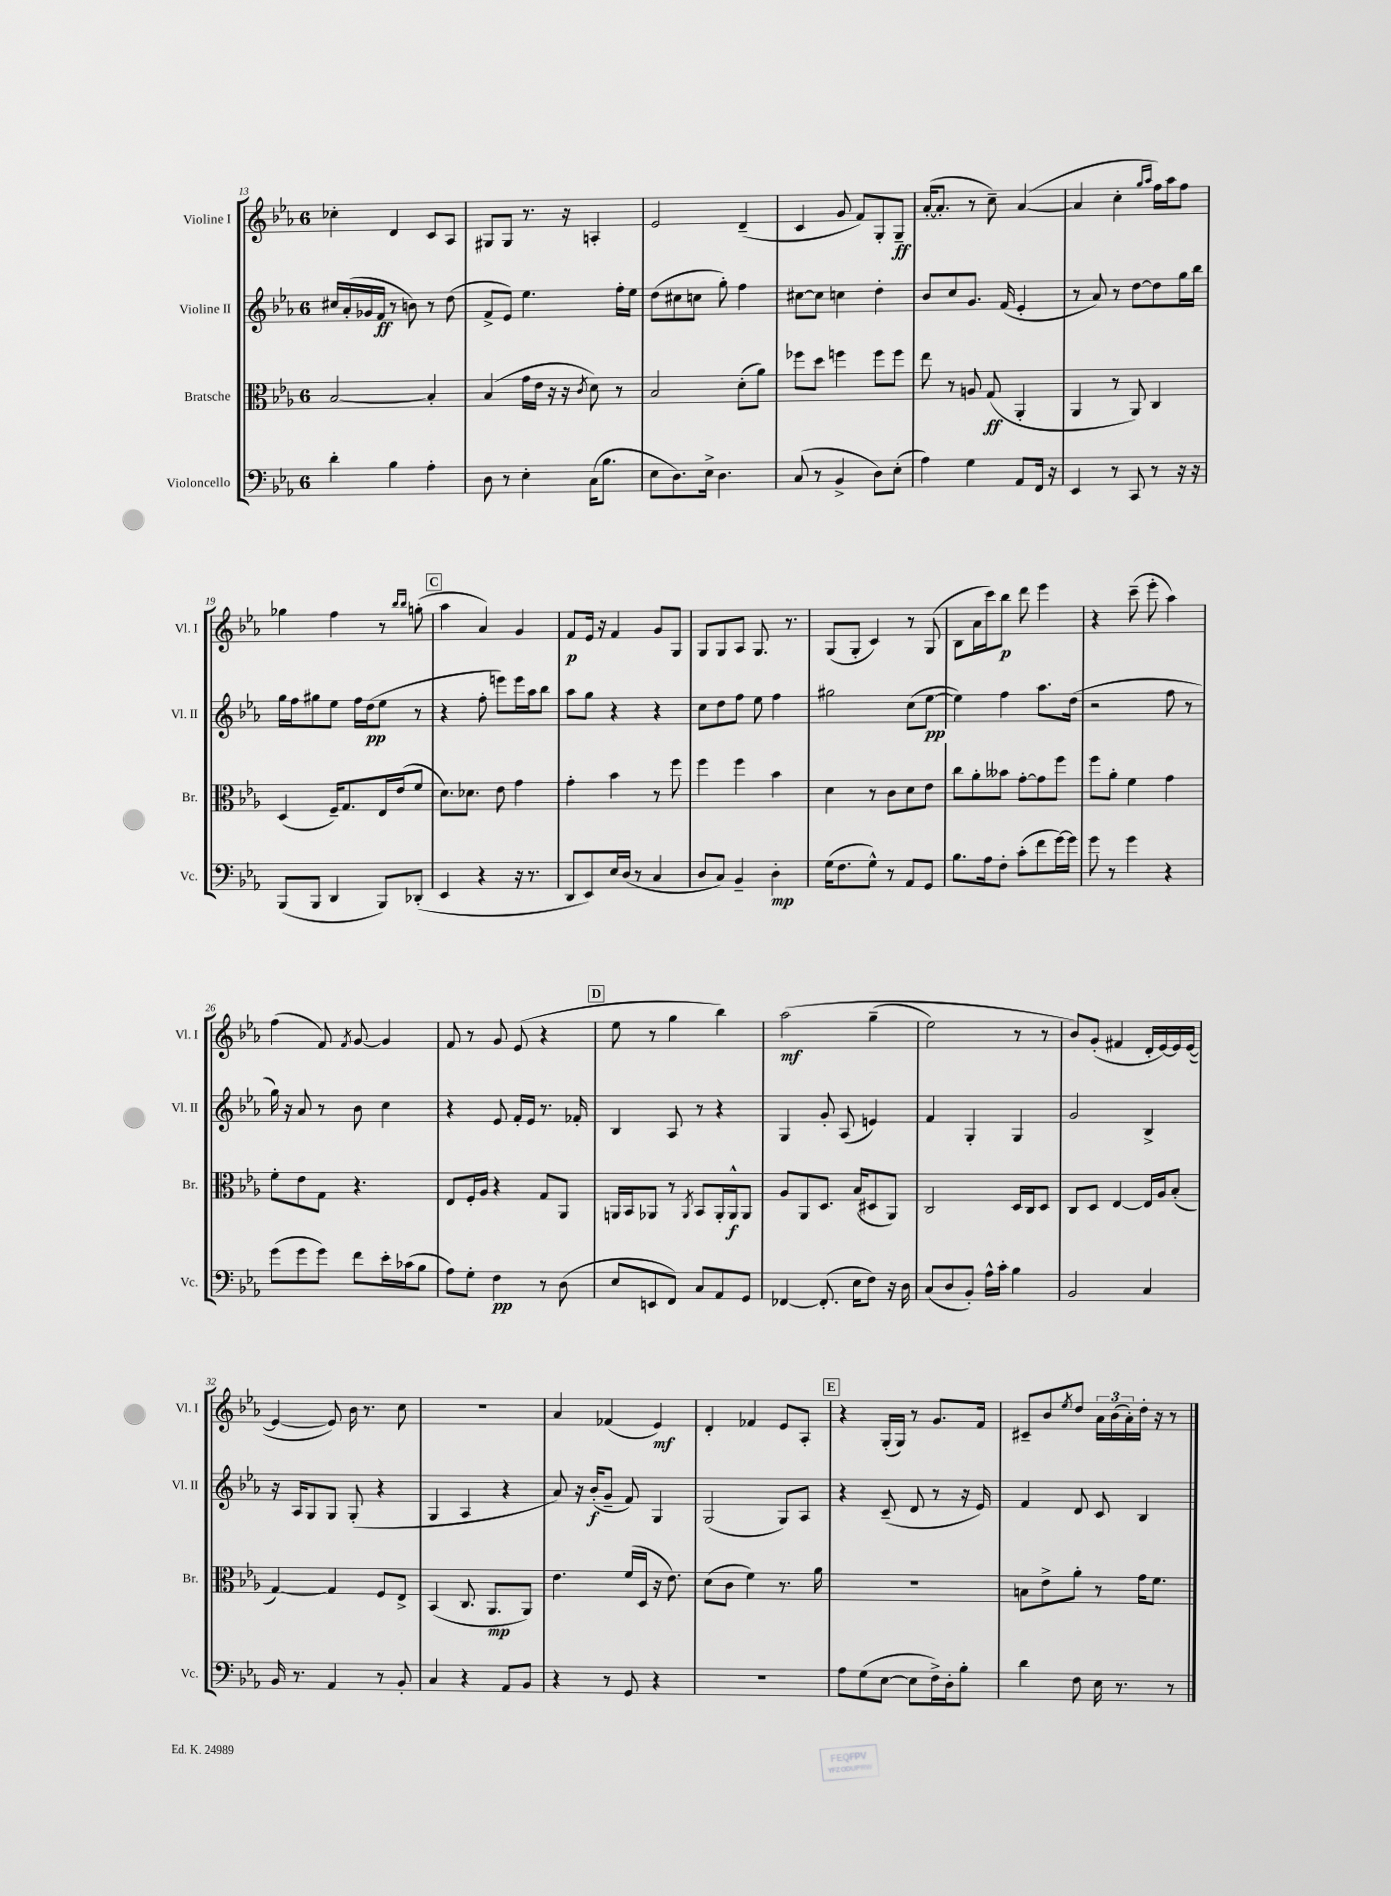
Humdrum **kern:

**kern	**dynam	**kern	**dynam	**kern	**dynam	**kern	**dynam
*part4	*part4	*part3	*part3	*part2	*part2	*part1	*part1
*staff4	*staff4	*staff3	*staff3	*staff2	*staff2	*staff1	*staff1
*I"Violoncello	*	*I"Bratsche	*	*I"Violine II	*	*I"Violine I	*
*I'Vc.	*	*I'Br.	*	*I'Vl. II	*	*I'Vl. I	*
*clefF4	*	*clefC3	*	*clefG2	*	*clefG2	*
*k[b-e-a-]	*	*k[b-e-a-]	*	*k[b-e-a-]	*	*k[b-e-a-]	*
*M6/8	*	*M6/8	*	*M6/8	*	*M6/8	*
=13	=13	=13	=13	=13	=13	=13	=13
4d'\	.	[2B-/	.	16cc#X/LL	.	4cc-X'\	.
.	.	.	.	(16a-'/	.	.	.
.	.	.	.	16g-X/	.	.	.
.	.	.	.	16f/JJ	ff	.	.
4B-\	.	.	.	8r	.	4d/	.
.	.	.	.	8bn\)	.	.	.
4A-'\	.	4B-'/]	.	8r	.	8c/L	.
.	.	.	.	(8dd\	.	8A-/J	.
=14	=14	=14	=14	=14	=14	=14	=14
8D\	.	(4B-/	.	8f^/L	.	8G#X/L	.
8r	.	.	.	8e-/J)	.	8G#/J	.
4E-'\	.	16g\LL	.	4.ee-\	.	8.r	.
.	.	16e-\JJ	.	.	.	.	.
.	.	16r	.	.	.	.	.
.	.	16r	.	.	.	16r	.
.	.	8qc/	.	.	.	.	.
(16C\KL	.	8d\)	.	.	.	4An'/	.
8.B-\J	.	.	.	.	.	.	.
.	.	8r	.	16ff'\LL	.	.	.
.	.	.	.	16ee-\JJ	.	.	.
=15	=15	=15	=15	=15	=15	=15	=15
8E-\L	.	2B-/	.	(8dd\L	.	2e-/	.
8.D\)	.	.	.	8cc#X\	.	.	.
.	.	.	.	8ccn\J	.	.	.
16E-^\Jk	.	.	.	.	.	.	.
4.D\	.	.	.	8gg'\)	.	.	.
.	.	(8d'\L	.	4ff\	.	(4d~/	.
.	.	8a-\J)	.	.	.	.	.
=16	=16	=16	=16	=16	=16	=16	=16
(8C/	.	8ff-X\L	.	[8cc#X\L	.	4c/	.
8r	.	8dd\J	.	8cc#\J]	.	.	.
4BB-^/	.	4ffn\	.	4ccn\	.	8g/	.
.	.	.	.	.	.	8f/L)	.
8D\L)	.	8ff\L	.	4dd'\	.	8G'/	.
(8E-'\J	.	8ff\J	.	.	.	8G~/J	ff
=17	=17	=17	=17	=17	=17	=17	=17
4A-\)	.	8ee-\	.	8b-/L	.	([16a-'/KL	.
.	.	.	.	.	.	8.a-'/J]	.
.	.	8r	.	8cc/	.	.	.
4G\	.	8An/	.	8.g/J	.	8r	.
.	.	(8G/	ff	.	.	8cc~\)	.
.	.	.	.	(16f/	.	.	.
8AA-/L	.	4AA-'/	.	4e-'/	.	([4a-/	.
16FF/Jk	.	.	.	.	.	.	.
16r	.	.	.	.	.	.	.
=18	=18	=18	=18	=18	=18	=18	=18
4EE-/	.	4AA-/	.	8r	.	4a-/]	.
.	.	.	.	8a-/)	.	.	.
8r	.	8r	.	8r	.	4cc'\	.
8CC/	.	8AA-/)	.	[8dd\L	.	.	.
.	.	.	.	.	.	16qqgg/LL	.
.	.	.	.	.	.	16qqaa-/JJ	.
8r	.	4C/	.	8dd\]	.	16ff\LL)	.
.	.	.	.	.	.	16aa-\J	.
16r	.	.	.	16gg\L	.	8ff\J	.
16r	.	.	.	16bb-\JJ	.	.	.
!!LO:LB:g=z
=19	=19	=19	=19	=19	=19	=19	=19
(8BBB-/L	.	(4D/	.	16gg\LL	.	4gg-X\	.
.	.	.	.	16ff\J	.	.	.
8BBB-/J	.	.	.	8gg#X\	.	.	.
4DD/	.	16F~/KL)	.	8ee-\J	.	4ff\	.
.	.	8.G/	.	.	.	.	.
.	.	.	.	16ff\LL	.	.	.
.	.	.	.	(16dd\J	pp	.	.
8BBB-/L)	.	16E-/L	.	8ee-\J	.	8r	.
.	.	(16e-/J	.	.	.	.	.
.	.	.	.	.	.	16qqbb-/LL	.
.	.	.	.	.	.	16qqbb-/JJ	.
(8DD-X'/J	.	8f/J	.	8r	.	(8ggn'\	.
!!LO:REH:place=s1:t=C
=20	=20	=20	=20	=20	=20	=20	=20
4EE-/	.	8.d\L)	.	4r	.	4aa-\	.
.	.	8.d-X\J	.	.	.	.	.
4r	.	.	.	8ff'\	.	4a-/)	.
.	.	8e-\	.	8eeen\L)	.	.	.
16r	.	4g\	.	16eee\L	.	4g/	.
8.r	.	.	.	16aa-\J	.	.	.
.	.	.	.	8bb-\J	.	.	.
=21	=21	=21	=21	=21	=21	=21	=21
8DD/L	.	4g'\	.	8aa-\L	.	8f/L	p
8EE-/)	.	.	.	8gg\J	.	16e-/Jk	.
.	.	.	.	.	.	16r	.
16E-/L	.	4b-\	.	4r	.	4f/	.
(16D/JJ	.	.	.	.	.	.	.
8r	.	.	.	.	.	.	.
4C/	.	8r	.	4r	.	8g/L	.
.	.	8ff\	.	.	.	8G/J	.
=22	=22	=22	=22	=22	=22	=22	=22
8D/L	.	4ff\	.	8cc\L	.	8G/L	.
8C/J)	.	.	.	8dd\	.	8G/	.
4BB-~/	.	4ff\	.	8ff\J	.	8A-/J	.
.	.	.	.	8ee-\	.	8.G/	.
4D'\	mp	4b-\	.	4ff\	.	.	.
.	.	.	.	.	.	8.r	.
=23	=23	=23	=23	=23	=23	=23	=23
(16G\KL	.	4d\	.	2gg#X\	.	(8G/L	.
8.F\	.	.	.	.	.	.	.
.	.	.	.	.	.	8G'/J	.
8G^^\J)	.	8r	.	.	.	4c/)	.
8r	.	8c\L	.	.	.	.	.
8AA-/L	.	8d\	.	(8cc\L	.	8r	.
8GG/J	.	8e-\J	.	[8ee-\J	pp	(8G/	.
=24	=24	=24	=24	=24	=24	=24	=24
8.B-\L	.	8cc\L	.	4ee-\])	.	8B-\L	.
.	.	8a-'\	.	.	.	16a-\L	.
16A-\k	.	.	.	.	.	16ccc\J)	.
8F'\J	.	8b--X\J	.	4ff\	.	8bb-\J	p
(8c'\L	.	[8g'\L	.	.	.	8ddd\	.
8f\	.	8g\]	.	8.aa-\L	.	4eee-\	.
[16g\L)	.	8ff\J	.	.	.	.	.
16g\JJ]	.	.	.	(16dd\Jk	.	.	.
=25	=25	=25	=25	=25	=25	=25	=25
8g\	.	8ff\L	.	2r	.	4r	.
8r	.	8a-'\J	.	.	.	.	.
4g\	.	4f\	.	.	.	(8ccc~\	.
.	.	.	.	.	.	8eee-'\	.
4r	.	4g\	.	8ff\	.	4aa-\)	.
.	.	.	.	8r	.	.	.
!!LO:LB:g=z
=26	=26	=26	=26	=26	=26	=26	=26
(8g\L	.	8f'\L	.	16gg\)	.	(4ff\	.
.	.	.	.	16r	.	.	.
8g\	.	8e-\	.	8a-/	.	.	.
8g\J)	.	8G\J	.	8r	.	8f/)	.
.	.	.	.	.	.	8qf/	.
8f\L	.	4.r	.	8b-\	.	[8g/	.
16e-'\L	.	.	.	4cc\	.	4g/]	.
(16c-X\J	.	.	.	.	.	.	.
8B-\J	.	.	.	.	.	.	.
=27	=27	=27	=27	=27	=27	=27	=27
8A-\L)	.	8E-/L	.	4r	.	8f/	.
8G'\J	.	16F'/L	.	.	.	8r	.
.	.	16A-/JJ	.	.	.	.	.
4F\	pp	4r	.	8e-/	.	8g/	.
.	.	.	.	16f'/LL	.	(8e-/	.
.	.	.	.	16e-/JJ	.	.	.
8r	.	8G/L	.	8.r	.	4r	.
(8D\	.	8AA-/J	.	.	.	.	.
.	.	.	.	16f-X'/	.	.	.
!!LO:REH:place=s1:t=D
=28	=28	=28	=28	=28	=28	=28	=28
8E-/L	.	16AAn/LL	.	4B-/	.	8ee-\	.
.	.	16BB-/J	.	.	.	.	.
8EEn/	.	8AA-X/J	.	.	.	8r	.
8FF/J)	.	8r	.	8A-/	.	4gg\	.
.	.	8qAA-/	.	.	.	.	.
8C/L	.	8BB-/L	.	8r	.	.	.
8AA-/	.	16AA-'/L	.	4r	.	4bb-\)	.
.	.	16AA-^^/J	f	.	.	.	.
8GG/J	.	8AA-/J	.	.	.	.	.
=29	=29	=29	=29	=29	=29	=29	=29
[4FF-X/	.	8A-/L	.	4G/	.	(2aa-\	mf
.	.	8AA-/	.	.	.	.	.
(8.FF-'/]	.	8.D/J	.	8g'/	.	.	.
.	.	.	.	(8A-/	.	.	.
16E-\KL	.	(16B-/KL	.	.	.	.	.
8F\J)	.	8D#X/	.	4en/)	.	(4gg~\	.
16r	.	8AA-/J)	.	.	.	.	.
16D\	.	.	.	.	.	.	.
=30	=30	=30	=30	=30	=30	=30	=30
(8C/L	.	2C/	.	4f/	.	2ee-\)	.
8D/	.	.	.	.	.	.	.
8BB-'/J)	.	.	.	4G'/	.	.	.
16A-^^\LL	.	.	.	.	.	.	.
16c'\JJ	.	.	.	.	.	.	.
4B-\	.	16D/LL	.	4G/	.	8r	.
.	.	16C/J	.	.	.	.	.
.	.	8D/J	.	.	.	8r	.
=31	=31	=31	=31	=31	=31	=31	=31
2BB-/	.	8C/L	.	2g/	.	8b-/L)	.
.	.	8D/J	.	.	.	(8g'/J	.
.	.	[4E-/	.	.	.	4f#X/	.
4C/	.	16E-/LL]	.	4B-^/	.	16d'/LL	.
.	.	16A-/J	.	.	.	[16e-/)	.
.	.	(8B-'/J	.	.	.	16e-/]	.
.	.	.	.	.	.	([16e-/JJ	.
!!LO:LB:g=z
=32	=32	=32	=32	=32	=32	=32	=32
16BB-/	.	[4G/)	.	16r	.	4e-/_	.
8.r	.	.	.	16A-/KL	.	.	.
.	.	.	.	8G/	.	.	.
4AA-/	.	4G/]	.	8G/J	.	8e-/])	.
.	.	.	.	(8G'/	.	16b-\	.
.	.	.	.	.	.	8.r	.
8r	.	8F/L	.	4r	.	.	.
8BB-'/	.	8E-^/J	.	.	.	8cc\	.
=33	=33	=33	=33	=33	=33	=33	=33
4C/	.	(4BB-/	.	4G/	.	2.r	.
4r	.	8.C/	.	4A-/	.	.	.
.	.	8.AA-/L	mp	.	.	.	.
8AA-/L	.	.	.	4r	.	.	.
8BB-/J	.	8AA-/J)	.	.	.	.	.
=34	=34	=34	=34	=34	=34	=34	=34
4r	.	4.e-\	.	8a-/)	.	4a-/	.
.	.	.	.	16r	.	.	.
.	.	.	.	(16b-'/KL	f	.	.
8r	.	.	.	8g~/J	.	(4f-X/	.
8GG/	.	(16f/LL	.	8f/)	.	.	.
.	.	16D/JJ	.	.	.	.	.
4r	.	16r	.	4G/	.	4e-/)	mf
.	.	8.e-\)	.	.	.	.	.
=35	=35	=35	=35	=35	=35	=35	=35
2.r	.	(8d\L	.	(2G/	.	4d'/	.
.	.	8c\J	.	.	.	.	.
.	.	4f\)	.	.	.	4f-X/	.
.	.	8.r	.	8G/L)	.	8e-/L	.
.	.	.	.	8A-/J	.	8A-'/J	.
.	.	16a-\	.	.	.	.	.
!!LO:REH:place=s1:t=E
=36	=36	=36	=36	=36	=36	=36	=36
8A-\L	.	2.r	.	4r	.	4r	.
(8G\	.	.	.	.	.	.	.
[8E-\J	.	.	.	(8c~/	.	(16G'/LL	.
.	.	.	.	.	.	16G/JJ)	.
8E-\L]	.	.	.	8d/	.	8r	.
16F^\L)	.	.	.	8r	.	8.g/L	.
16D'\J	.	.	.	.	.	.	.
8B-'\J	.	.	.	16r	.	.	.
.	.	.	.	16e-/)	.	16f/Jk	.
=37	=37	=37	=37	=37	=37	=37	=37
4d\	.	8Bn\L	.	4f/	.	8c#X~/L	.
.	.	8e-^\	.	.	.	8b-/	.
.	.	.	.	.	.	8qee-/	.
8F\	.	8a-'\J	.	8d/	.	8dd/J	.
16E-\	.	8r	.	8c/	.	24a-\LL	.
.	.	.	.	.	.	(24b-\	.
8.r	.	.	.	.	.	.	.
.	.	.	.	.	.	24a-'\)	.
.	.	16g\KL	.	4B-/	.	16dd'\JJ	.
.	.	8.f\J	.	.	.	16r	.
8r	.	.	.	.	.	8r	.
==	==	==	==	==	==	==	==
*-	*-	*-	*-	*-	*-	*-	*-
